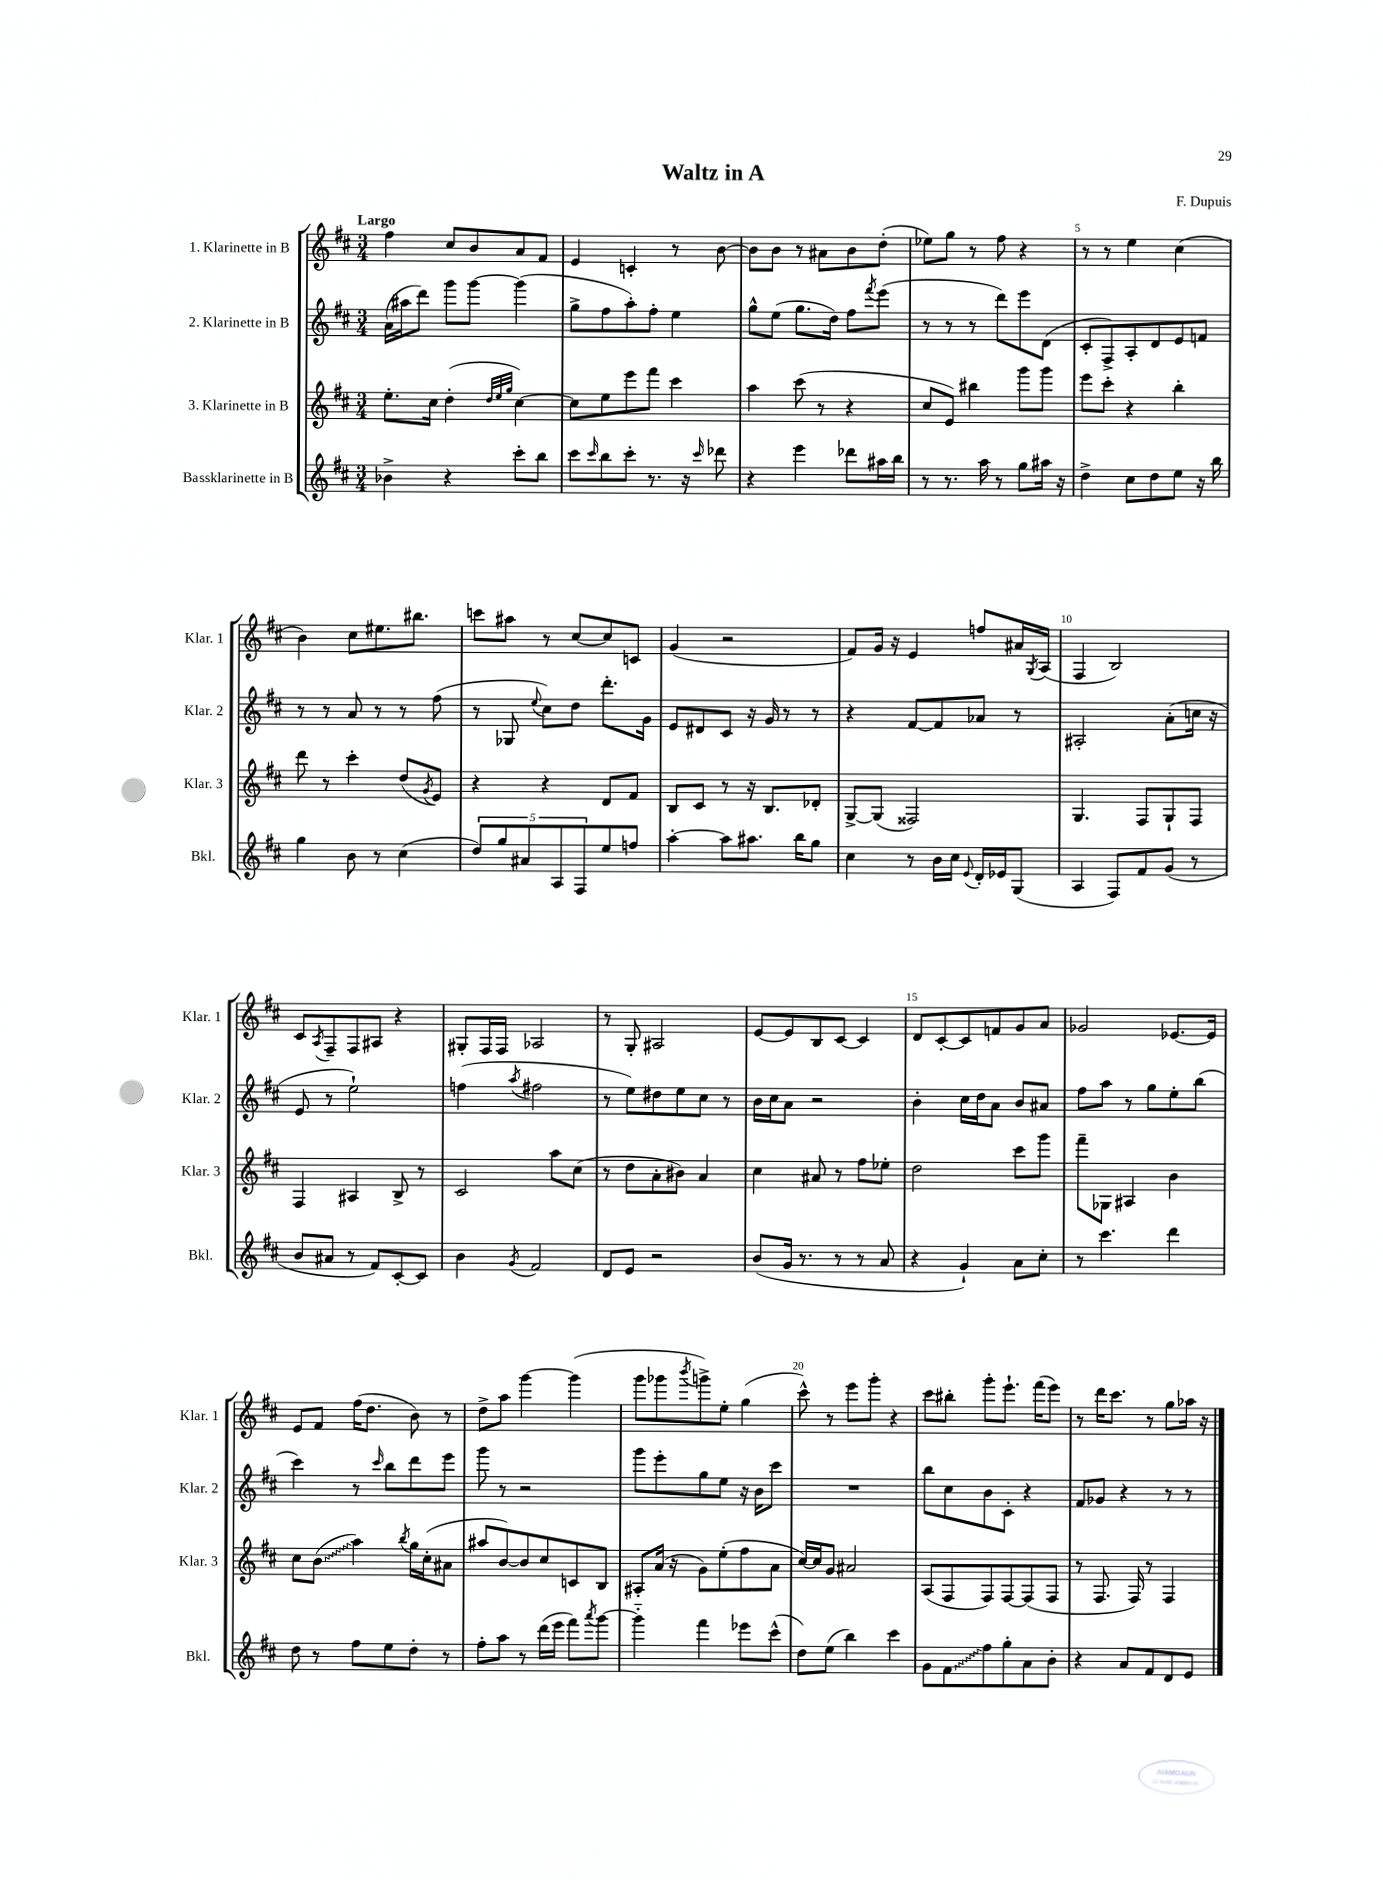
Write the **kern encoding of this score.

**kern	**kern	**kern	**kern
*staff4	*staff3	*staff2	*staff1
*clefG2	*clefG2	*clefG2	*clefG2
*k[f#c#]	*k[f#c#]	*k[f#c#]	*k[f#c#]
*M3/4	*M3/4	*M3/4	*M3/4
4b-^\	8.ee'\L	(16a\LL	4ff#\
.	.	16aa#\J	.
.	.	8ddd\J)	.
.	16cc#\Jk	.	.
4r	(4dd'\	8ggg\L	8cc#/L
.	.	[8ggg\J	8b/
.	32qqdd/LLL	.	.
.	32qqee/	.	.
.	32qqgg/JJJ	.	.
8ccc#'\L	[4cc#\)	(4ggg\]	8a/
8bb\J	.	.	8f#/J
=	=	=	=
8ccc#\L	8cc#\]L	8gg^\L	4e/
16qqccc#/	.	.	.
8bb\	8ee\	8ff#\	.
8ccc#'\J	8eee\	8aa'\)	4c'/
8.r	8fff#\J	8ff#'\J	.
.	4ccc#\	4ee\	8r
16r	.	.	.
16qqccc#/	.	.	.
8ddd-\	.	.	[8b\
=	=	=	=
4r	4aa\	8gg^^\L	8b\]L
.	.	(8ee\J	8b\J
4eee\	(8ccc#\	8.gg\L	8r
.	8r	.	8a#\L
.	.	16dd\Jk)	.
8ddd-\L	4r	8ff#\L	8b\
.	.	8qfff#/	.
16aa#\L	.	(8eee\J	(8dd'\J
16bb\JJ	.	.	.
=	=	=	=
8r	8cc#/L	8r	8ee-\L)
8.r	8e/J)	8r	8gg\J
.	4bb#\	8r	8r
16aa\	.	.	.
8r	.	8ddd\L)	8ff#\
8gg\L	8ggg\L	8eee\	4r
16aa#\Jk	8ggg\J	(8d\J	.
16r	.	.	.
=	=	=	=
4dd^\	8eee\L	8c#'/L	8r
.	8ccc#'\J	8F#^/)	8r
8cc#\L	4r	8A'/	4ee\
8dd\	.	8d/	.
8ee\J	4bb'\	8e/	(4cc#\
16r	.	8f/J	.
16bb\	.	.	.
=	=	=	=
4gg\	8ddd\	8r	4b\)
.	8r	8r	.
8b\	4ccc#'\	8a/	8cc#\L
8r	.	8r	8.ee#\
(4cc#\	(8dd/L	8r	.
.	.	.	8.bb#\J
.	8qg/	.	.
.	8e/J)	(8ff#\	.
=	=	=	=
10dd/L)	4r	8r	8ccc\L
10gg/	.	.	.
.	.	8G-/	8aa#\J
10a#/	.	.	.
.	.	8qqee/	.
.	4r	8cc#\L)	8r
10A/	.	.	.
.	.	8dd\J	[8cc#/L
10F#/	.	.	.
8ee/	8d/L	8.ddd'\L	8cc#/]
8ff/J	8f#/J	.	8c/J
.	.	16g\Jk	.
=	=	=	=
[4aa'\	8B/L	8e/L	(4g/
.	8c#/J	8d#/	.
8aa\]L	8r	8c#/J	2r
8.aa#\J	16r	16r	.
.	8.B/L	16g/	.
.	.	8r	.
16bb\LK	.	.	.
8gg\J	8d-'/J	8r	.
=	=	=	=
4cc#\	[8G^/L	4r	8f#/L)
.	(8G/]J	.	16g/Jk
.	.	.	16r
8r	2F##/)	[8f#/L	4e/
16b\LL	.	8f#/]	.
16cc#\JJ	.	.	.
8qqe/	.	.	.
16d'/LL	.	8a-/J	8ff/L
16e-/J	.	.	.
(8G/J	.	8r	16a#/L
.	.	.	8qG/
.	.	.	(16A/JJ
=	=	=	=
4A/	4.G/	2A#'/	4F#/
8F#/L)	.	.	2B/)
8f#/	8F#/L	.	.
(8g/J	8G`/	(8a'\L	.
8r	8F#/J	16cc\Jk	.
.	.	16r	.
=	=	=	=
8b/L	4F#/	8e/	8c#/L
.	.	.	8qA/
8a#/J	.	8r	8F#~/
8r	4A#/	2ee`\)	8F#/
8f#/L)	.	.	8A#/J
[8c#'/	8B^/	.	4r
8c#/]J	8r	.	.
=	=	=	=
4b\	2c#/	(4ff\	8G#'/L
.	.	.	16F#/L
.	.	.	16F#/JJ
8qg/	.	8qaa/	.
2f#/	.	2ff#\	2A-/
.	8aa\L	.	.
.	(8cc#\J	.	.
=	=	=	=
8d/L	8r	8r	8r
8e/J	8dd\L	8ee\L)	8G'/
2r	8a'\	8dd#\	2A#/
.	8b#\J)	8ee\	.
.	4a/	8cc#\J	.
.	.	8r	.
=	=	=	=
(8b/L	4cc#\	16b\LL	[8e/L
.	.	16cc#\J	.
16g/Jk	.	8a\J	8e/]
8.r	.	.	.
.	8a#/	2r	8B/
8r	8r	.	[8c#/J
8r	8ff#\L	.	4c#/]
8a/	8ee-'\J	.	.
=	=	=	=
4r	2dd\	4b'\	8d/L
.	.	.	[8c#'/
4g`/)	.	16cc#\LL	8c#/]
.	.	16dd\J	.
.	.	8a\J	8f/
8a\L	8ccc#\L	8b/L	8g/
8cc#'\J	8ggg\J	8a#/J	8a/J
=	=	=	=
8r	8fff#~\L	8ff#\L	2g-/
4.ccc#\	8G-\J	8aa\J	.
.	4A#/	8r	.
.	.	8gg\L	.
4ddd\	4b\	8ee'\	[8.e-/L
.	.	(8bb\J	.
.	.	.	16e-/]Jk
=	=	=	=
8dd\	8cc#\L	4ccc#\)	8e/L
8r	(8b\J	.	8f#/J
8ff#\L	4aa\)	8r	(16ff#\LK
.	.	.	8.dd\J
.	.	16qqccc#/	.
8ee\	.	8bb\L	.
.	8qbb/	.	.
8dd'\J	16gg\LL	8ddd\	8b\)
.	(16cc#'\J	.	.
8r	8a#\J	8eee\J	8r
=	=	=	=
8ff#'\L	8aa#/L	8ggg\	8dd^\L
8aa\J	[8b/)	8r	8aa\J
8r	8b/]	2r	[4ggg\
(16ddd\LL	8cc#/	.	.
16eee\JJ	.	.	.
8fff#\L)	8c/	.	(4ggg\]
8qaaa/	.	.	.
[8ggg\J	8B/J	.	.
=	=	=	=
4ggg'~\]	8A#'/L	8ggg\L	8ggg\L
.	(16a/Jk	8eee'\	8ggg-\
.	16r	.	.
.	.	.	8qbbb/
4fff#\	8g\L)	8gg\	8ggg^\)
.	(8ee'\	8ee\J	8ee'\J
8eee-\L	8ff#\	16r	(4gg\
.	.	16b\LK	.
(8ccc#^^\J	8a\J	8ccc#\J	.
=	=	=	=
8dd\L)	[16cc#/LL)	2.r	8ccc#^^\)
.	16cc#/]J	.	.
(8ee\J	8g/J	.	8r
4bb\)	2a#/	.	8eee\L
.	.	.	8ggg'\J
4ccc#\	.	.	4r
=	=	=	=
8g\L	(8A/L	8bb\L	8ccc#\L
8f#\	8F#/	8cc#\	8bb#'\J
8ff#\	8F#/)	8b\	8ggg'\L
8gg'\	[8F#/	8c#'\J	8.eee`\J
8a\	(8F#/]	4r	.
.	.	.	(16fff#\LK
8b'\J	8F#/J	.	8eee\J)
=	=	=	=
4r	8r	8f#/L	8r
.	8.F#/	8g-/J	16ddd\LK
.	.	.	8.ccc#\J
8a/L	.	4r	.
.	16F#/)	.	.
8f#/	8r	.	8r
8d/	4F#/	8r	8gg\L
8e/J	.	8r	16aa-\Jk
.	.	.	16r
==	==	==	==
*-	*-	*-	*-
